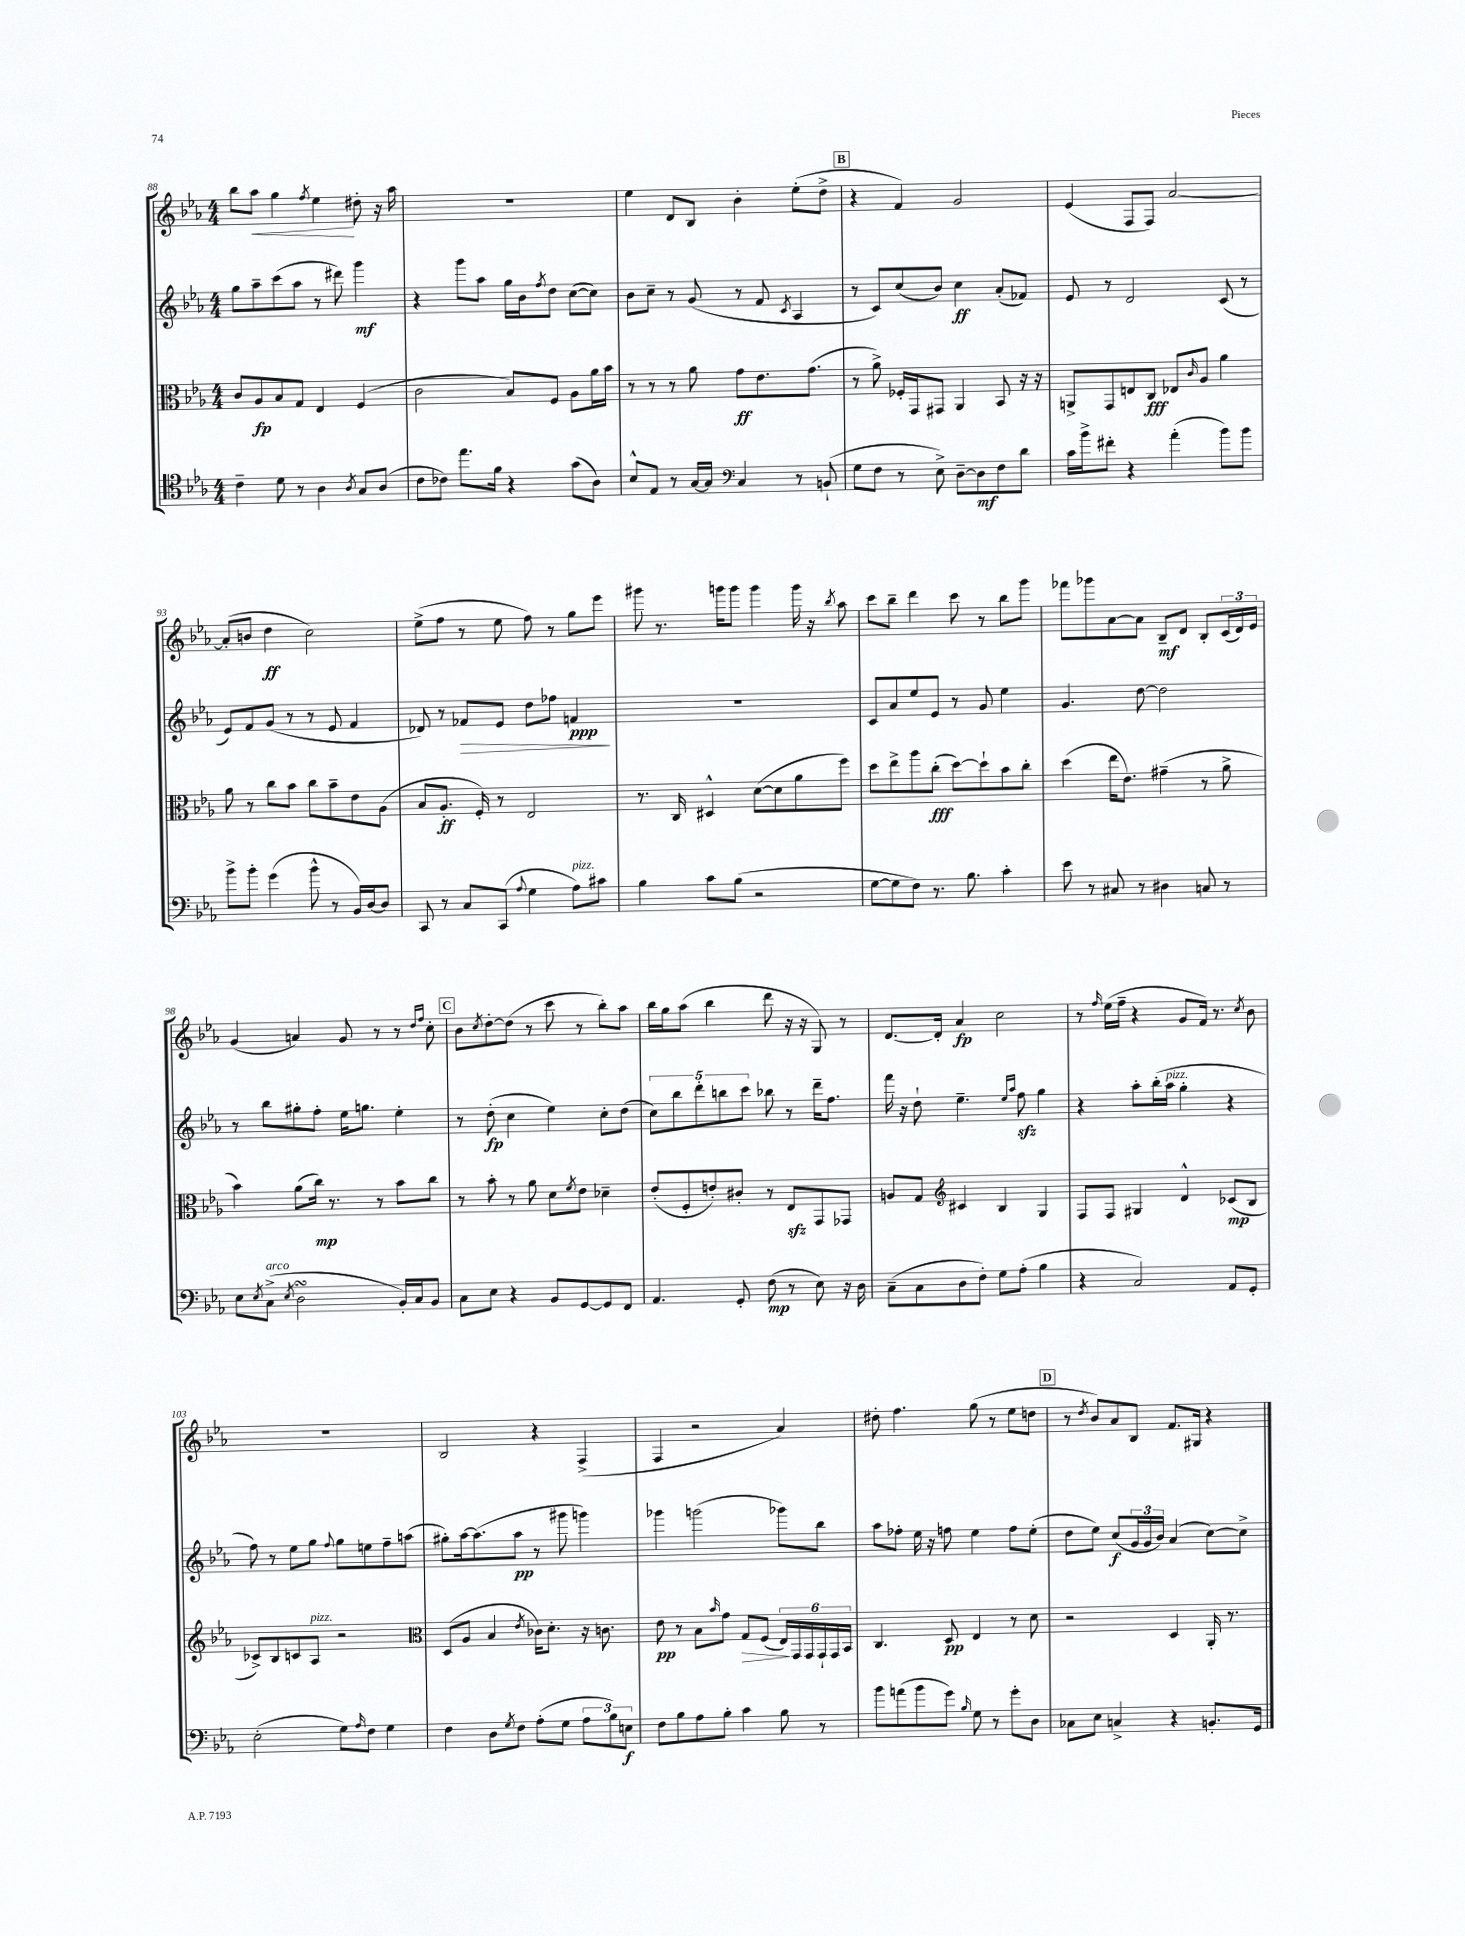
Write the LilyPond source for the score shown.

<<
\new StaffGroup <<
\new Staff = "s0" {
    \clef treble \key ees \major \numericTimeSignature \time 4/4
    bes''8 aes''8\< g''4 \acciaccatura { f''8 } ees''4\! dis''8-. r16 aes''16 |
    R1 |
    ees''4 d'8 bes8 bes'4-. ees''8-.( d''8-> |
    \mark \markup { \box "B" } r4 f'4) g'2 |
    ees'4( f8 f8) aes'2~ |
    aes'8-.( b'8 d''4\ff c''2) |
    ees''8->( f''8 r8 ees''8 f''8) r8 g''8 ees'''8 |
    gis'''8 r8. g'''16 g'''8 g'''4 g'''16 r16 \acciaccatura { bes''8 } aes''8 |
    c'''8 bes''8-- d'''4 c'''8 r8 bes''8 g'''8 |
    fes'''8 ges'''8 aes'8~ aes'8 bes8--\mf d'8 bes8-. \tuplet 3/2 { c'16( d'16) ees'16 } |
    g'4( a'4) g'8 r8 r8 \grace { d''16 f''16 } c''8-. |
    \mark \markup { \box "C" } bes'8 \acciaccatura { c''8 } d''8~-. d''8( r8 c'''8 r8 bes''8-.) aes''8 |
    bes''16 g''16 aes''8( bes''4 d'''8 r16 r16 g8) r8 |
    d'8.~ d'16-. aes'4\fp c''2 |
    r8 \grace { f''16 } ees''16( f''16-- r4 g'8 f'16) r8. \acciaccatura { c''8 } bes'8 |
    R1 |
    bes2 r4 f4->( |
    f4 r2 aes'4) |
    dis''8-. f''4. g''8( r8 ees''8 d''8 |
    \mark \markup { \box "D" } r8 \acciaccatura { d''8 } bes'8) aes'8 bes8 f'8. gis16 r4 \bar "|." |
}
\new Staff = "s1" {
    \clef treble \key ees \major \numericTimeSignature \time 4/4
    g''8 aes''8-- c'''8( aes''8 r8 dis'''8) g'''4\mf |
    r4 g'''8 aes''8 g''16 bes'16 \acciaccatura { f''8 } d''8 c''8~( c''8) |
    bes'8 c''8-- r8 g'8( r8 f'8 \acciaccatura { c'8 } aes4 |
    \mark \markup { \box "B" } r8 c'8) c''8( bes'8) c''4\ff aes'8-.( fes'8) |
    ees'8 r8 d'2 c'8( r8 |
    ees'8) f'8 g'8( r8 r8 ees'8 f'4 |
    des'8) r8 fes'8\> ees'8 d''8 fes''8 f'4\ppp\! |
    R1 |
    c'8 aes'8 ees''8 ees'8 r8 g'8 ees''4 |
    g'4. d''8~ d''2 |
    r8 bes''8 gis''8-. f''8-. ees''16 g''8. ees''4-. |
    \mark \markup { \box "C" } r8 d''8-.\fp( c''4 ees''4) c''8-. d''8( |
    \tuplet 5/4 { c''8) bes''8 d'''8-. b''8 c'''8 } bes''8 r8 d'''16-- f''8. |
    f'''16 r16 d''8-! ees''4.-- \grace { ees''16 aes''16 } f''8\sfz g''4 |
    r4 aes''8-. bes''16-.( aes''16^\markup { \italic "pizz." } g''4-. r4 |
    f''8) r8 ees''8 g''8 \appoggiatura { f''8 } g''8 e''8 f''8-- a''8( |
    gis''8-.) aes''16~ aes''8.( aes''8\pp r8 gis'''8 g'''4) |
    ges'''4 g'''2( ges'''8) bes''8 |
    aes''8 fes''8-. ees''16 r16 f''8 ees''4 f''8 ees''8-.( |
    \mark \markup { \box "D" } d''8 ees''8) c''8\f( \tuplet 3/2 { g'16 g'16 bes'16) } aes'4( c''8~) c''8-> \bar "|." |
}
\new Staff = "s2" {
    \clef alto \key ees \major \numericTimeSignature \time 4/4
    c'8 aes8\fp bes8 g8 ees4 f4( |
    c'2 bes8) f8 aes8 aes'16 bes'16 |
    r8 r8 r8 aes'8 g'8\ff ees'8. g'8.( |
    \mark \markup { \box "B" } r8 aes'8->) fes16-. g,16 gis,8 aes,4 bes,8 r16 r16 |
    a,8-> g,8 e8 c8\fff ees8 \grace { c'16 } aes8 aes'4 |
    aes'8 r8 c''8 bes'8 c''8 bes'8-- ees'8 aes8( |
    bes8 aes8.-.\ff f16-.) r8 ees2 |
    r8. c16 dis4-^ d'8~( d'8 aes'8 f''8) |
    d''8 ees''8-> aes''8 c''8-.\fff( d''8~) d''8-! bes'8 c''8-. |
    d''4( ees''16 ees'8.) gis'4--( r8 aes'8-> |
    bes'4) aes'8( c''16\mp) r8. r8 bes'8 c''8 |
    \mark \markup { \box "C" } r8 bes'8-. r8 aes'8 d'8 \acciaccatura { f'8 } ees'8 des'4-- |
    ees'8-.( f8-. e'8-.) cis'8-. r8 ees8\sfz g,8 ges,8 |
    a8 g8 \clef treble cis'4 bes4 g4 |
    f8 f8 gis4 d'4-^ ces'8\mp( bes8 |
    ces'8->) bes8 c'8 aes8^\markup { \italic "pizz." } r2 |
    \clef alto d8( aes8 bes4 \acciaccatura { ees'8 } ces'16) d'8.-. r16 c'8. |
    ees'8\pp r8 bes8 \grace { bes'16 } g'8 g8\> f8( \tuplet 6/4 { ees16\!) g,16 g,16 g,16-! g,16 bes,16 } |
    c4. d8\pp ees4 r8 d'8 |
    \mark \markup { \box "D" } r2 d4 aes,16-. r8. \bar "|." |
}
\new Staff = "s3" {
    \clef tenor \key ees \major \numericTimeSignature \time 4/4
    c'4-- d'8 r8 aes4 \acciaccatura { aes8 } g8 aes8( |
    c'8 ces'8) ees''8. f'16 r4 g'8( aes8) |
    bes8-^ ees8 r8 g16~ g16 \clef bass c4 r8 b,8-!( |
    \mark \markup { \box "B" } g8 f8 r8 ees8->) d8~-- d8\mf f8 d'8 |
    c'16 bes'16-> fis'8-. r4 aes'4-.( bes'8) bes'8 |
    bes'8-> bes'8-. g'4( bes'8-^ r8 bes,16) d16~ d8 |
    c,8 r8 c8 c,8( \appoggiatura { aes8 } g4 aes8^\markup { \italic "pizz." }) cis'8 |
    bes4 c'8 bes8( r2 |
    g8~ g8 f8) r8. bes8. c'4-. |
    ees'8 r8 cis8 r8 dis4 c8 r8 |
    ees8 \acciaccatura { ees8 } c8->^\markup { \italic "arco" }( \acciaccatura { ees8 } d2\turn bes,16-.) c16 bes,8 |
    \mark \markup { \box "C" } c8 ees8 r4 bes,8 g,8~ g,8 f,8 |
    aes,4. g,8-. f8\mp( r8 ees8) r16 d16 |
    c8--( c8 d8 f8-.) g8 aes8-.( bes4 |
    r4 c2) aes,8 g,8-. |
    ees2-.( g8) \grace { aes16 } f8 g4 |
    f4 d8 \acciaccatura { g8 } f8 aes8-.( g8 \tuplet 3/2 { aes8 bes8) e8\f } |
    f8 bes8 aes8 bes8-. c'4 bes8 r8 |
    bes'8 a'8( bes'8 g'8) \grace { bes16 } g8 r8 g'8-. d8 |
    \mark \markup { \box "D" } ces8 ees8 c4-> r4 b,8.-. g,16 \bar "|." |
}
>>
>>
\layout { \context { \Score currentBarNumber = #88 } }
